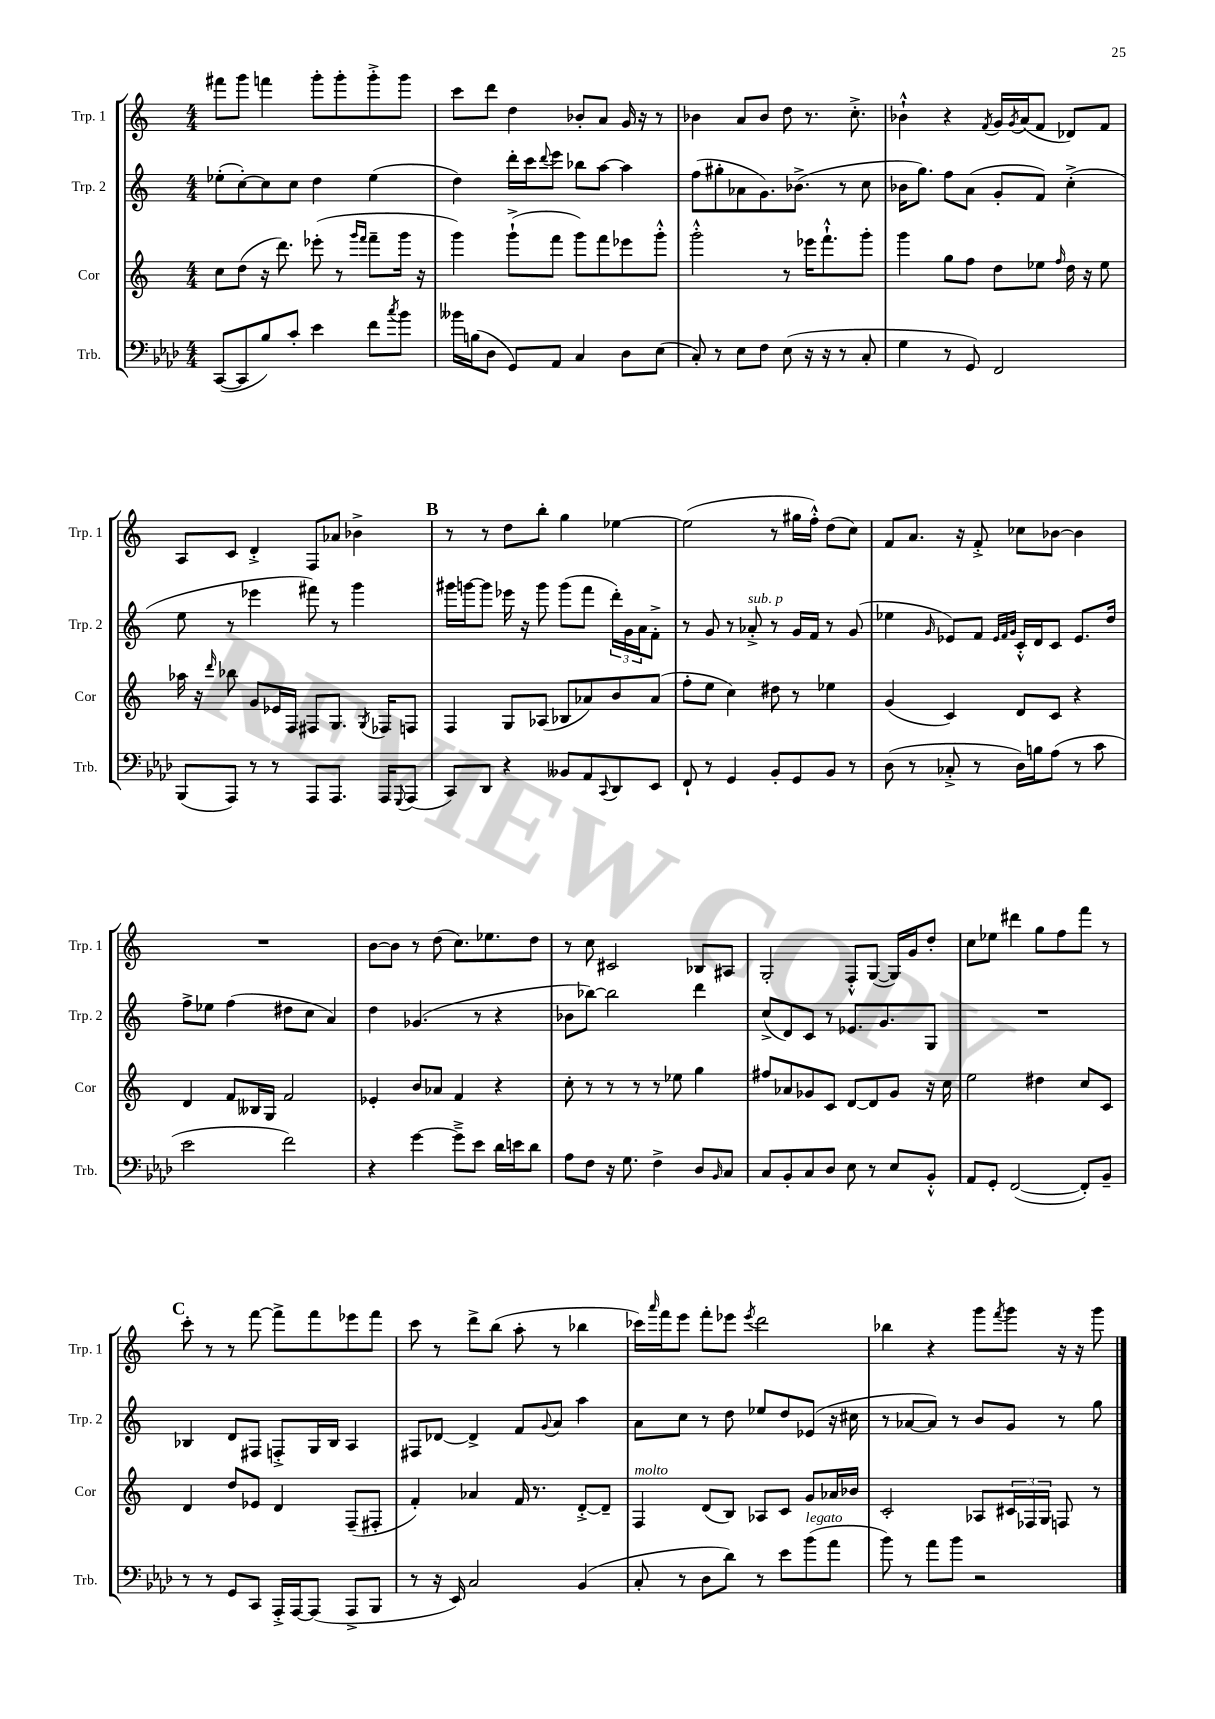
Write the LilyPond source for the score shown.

<<
\new StaffGroup <<
\new Staff = "s0" \with { instrumentName = "Trp. 1" shortInstrumentName = "Trp. 1" } {
    \clef treble \key c \major \numericTimeSignature \time 4/4
    fis'''8 g'''8 f'''4 g'''8-. g'''8-. g'''8-.-> g'''8 |
    c'''8 d'''8 d''4 bes'8-. a'8 g'16 r16 r8 |
    bes'4 a'8 bes'8 d''8 r8. c''8.-.-> |
    bes'4-!-^ r4 \acciaccatura { f'8 } g'16 \acciaccatura { g'8 } a'16( f'8 des'8) f'8 |
    a8 c'8 d'4-.-> f8 aes'8 bes'4-> |
    \mark \markup { \bold "B" } r8 r8 d''8 b''8-. g''4 ees''4~ |
    ees''2( r8 gis''16 f''16-.-^) d''8( c''8) |
    f'8 a'8. r16 f'8-.-> ces''8 bes'8~ bes'4 |
    R1 |
    b'8~ b'8 r8 d''8( c''8.) ees''8. d''8 |
    r8 c''8 cis'2 bes8 ais8 |
    g2-. f8-.-^ g8~( g16) g'16 d''8-. |
    c''8 ees''8 dis'''4 g''8 f''8 f'''8 r8 |
    \mark \markup { \bold "C" } c'''8-. r8 r8 f'''8~ f'''8-> f'''8 ees'''8 f'''8 |
    c'''8 r8 d'''8-> b''8( a''8-. r8 bes''4 |
    ces'''16) \grace { a'''16 } f'''16 e'''8 f'''8-. ees'''8 \acciaccatura { ees'''8 } d'''2 |
    bes''4 r4 g'''8 \acciaccatura { f'''8 } g'''8 r16 r16 g'''8 \bar "|." |
}
\new Staff = "s1" \with { instrumentName = "Trp. 2" shortInstrumentName = "Trp. 2" } {
    \clef treble \key c \major \numericTimeSignature \time 4/4
    ees''8-.( c''8~-.) c''8 c''8 d''4 ees''4( |
    d''4) d'''16-. c'''16 \appoggiatura { d'''8 } e'''8 bes''8 a''8~ a''4 |
    f''8( gis''8-. aes'8 g'8.) bes'8.->( r8 c''8 |
    bes'16 g''8.) f''8 a'8( g'8-. f'8) c''4-.->( |
    e''8 r8 ees'''4 fis'''8) r8 g'''4 |
    \mark \markup { \bold "B" } gis'''16 g'''16~ g'''8 ees'''16 r16 g'''8 g'''8( f'''8 \tuplet 3/2 { d'''16-.) g'16 a'16 } f'8-.-> |
    r8 g'8 r8 aes'8-.->^\markup { \italic "sub. p" } r8 g'16 f'16 r8 g'8( |
    ees''4 \grace { g'16 } ees'8) f'8 \grace { ees'32 f'32 g'32 } c'16-.-^ d'16 c'8 ees'8. d''16 |
    f''8-> ees''8 f''4( dis''8 c''8 a'4) |
    d''4 ges'4.( r8 r4 |
    bes'8 bes''8~) bes''2 d'''4 |
    c''8->( d'8) c'8 r8 ees'8. g'8. g8 |
    R1 |
    \mark \markup { \bold "C" } bes4 d'8 fis8 f8-.-> g16 bes16 a4 |
    fis8 des'8~ des'4-> f'8 \appoggiatura { g'8 } a'8 a''4 |
    a'8 c''8 r8 d''8 ees''8 d''8 ees'8( r16 cis''16 |
    r8 aes'8~ aes'8) r8 b'8 g'8 r8 g''8 \bar "|." |
}
\new Staff = "s2" \with { instrumentName = "Cor" shortInstrumentName = "Cor" } {
    \clef treble \key c \major \numericTimeSignature \time 4/4
    c''8 d''8( r16 d'''8.) ees'''8-.( r8 \grace { g'''16 f'''16 } f'''8-- g'''16 r16 |
    g'''4) g'''8-!->( f'''8 g'''8) f'''8 ees'''8 g'''8-.-^ |
    g'''2-.-^ r8 ees'''16 f'''8.-!-^ g'''8-. |
    g'''4 g''8 f''8 d''8 ees''8 \grace { f''16 } d''16 r16 ees''8 |
    aes''16 r16 \grace { d'''16 } bes''8 g'8 ees'16 f16 fis8 g8. \acciaccatura { g8 } fes16 f8 |
    \mark \markup { \bold "B" } f4 g8 aes8( bes8 aes'8) b'8 aes'8( |
    f''8-. e''8 c''4) dis''8 r8 ees''4 |
    g'4( c'4) d'8 c'8 r4 |
    d'4 f'8 beses16 g16 f'2 |
    ees'4-. b'8 aes'8 f'4 r4 |
    c''8-. r8 r8 r8 r8 ees''8 g''4 |
    fis''8 aes'8 ges'8 c'8 d'8~ d'8 ges'8 r16 c''16 |
    e''2 dis''4 c''8 c'8 |
    \mark \markup { \bold "C" } d'4 d''8 ees'8 d'4 f8--( fis8-. |
    f'4-.) aes'4 f'16 r8. d'8~-.-> d'8-- |
    f4^\markup { \italic "molto" } d'8( b8) aes8 c'8 g'8 aes'16 bes'16 |
    c'2-. aes8 \tuplet 3/2 { cis'16 fes16 g16 } f8 r8 \bar "|." |
}
\new Staff = "s3" \with { instrumentName = "Trb." shortInstrumentName = "Trb." } {
    \clef bass \key aes \major \numericTimeSignature \time 4/4
    c,8~( c,8 bes8) c'8-. ees'4 f'8 \acciaccatura { c''8 } bes'8 |
    beses'16 b16( des8 g,8) aes,8 c4 des8 ees8( |
    c8-.) r8 ees8 f8 ees8( r16 r16 r8 c8-. |
    g4 r8 g,8) f,2 |
    bes,,8( aes,,8) r8 r8 aes,,8 aes,,8. aes,,16 \appoggiatura { g,,8 } aes,,8( |
    \mark \markup { \bold "B" } c,8) des,8 r4 beses,8 aes,8 \appoggiatura { c,8 } des,8 ees,8 |
    f,8-! r8 g,4 bes,8-. g,8 bes,8 r8 |
    des8( r8 ces8-.-> r8 des16) b16 aes8( r8 c'8 |
    ees'2 f'2) |
    r4 g'4~ g'8---> ees'8 des'16 e'16 des'8 |
    aes8 f8 r16 g8. f4-> des8 \grace { bes,16 } c8 |
    c8 bes,8-. c8 des8 ees8 r8 ees8 bes,8-.-^ |
    aes,8 g,8-. f,2~( f,8-.) bes,8-- |
    \mark \markup { \bold "C" } r8 r8 g,8 c,8 aes,,16-.-> aes,,16~ aes,,8( aes,,8-> bes,,8 |
    r8 r16 ees,16) c2 bes,4( |
    c8-. r8 des8 des'8) r8 ees'8 bes'8^\markup { \italic "legato" }( aes'8 |
    bes'8) r8 aes'8 bes'8 r2 \bar "|." |
}
>>
>>
\layout { \context { \Score \remove "Bar_number_engraver" } }
